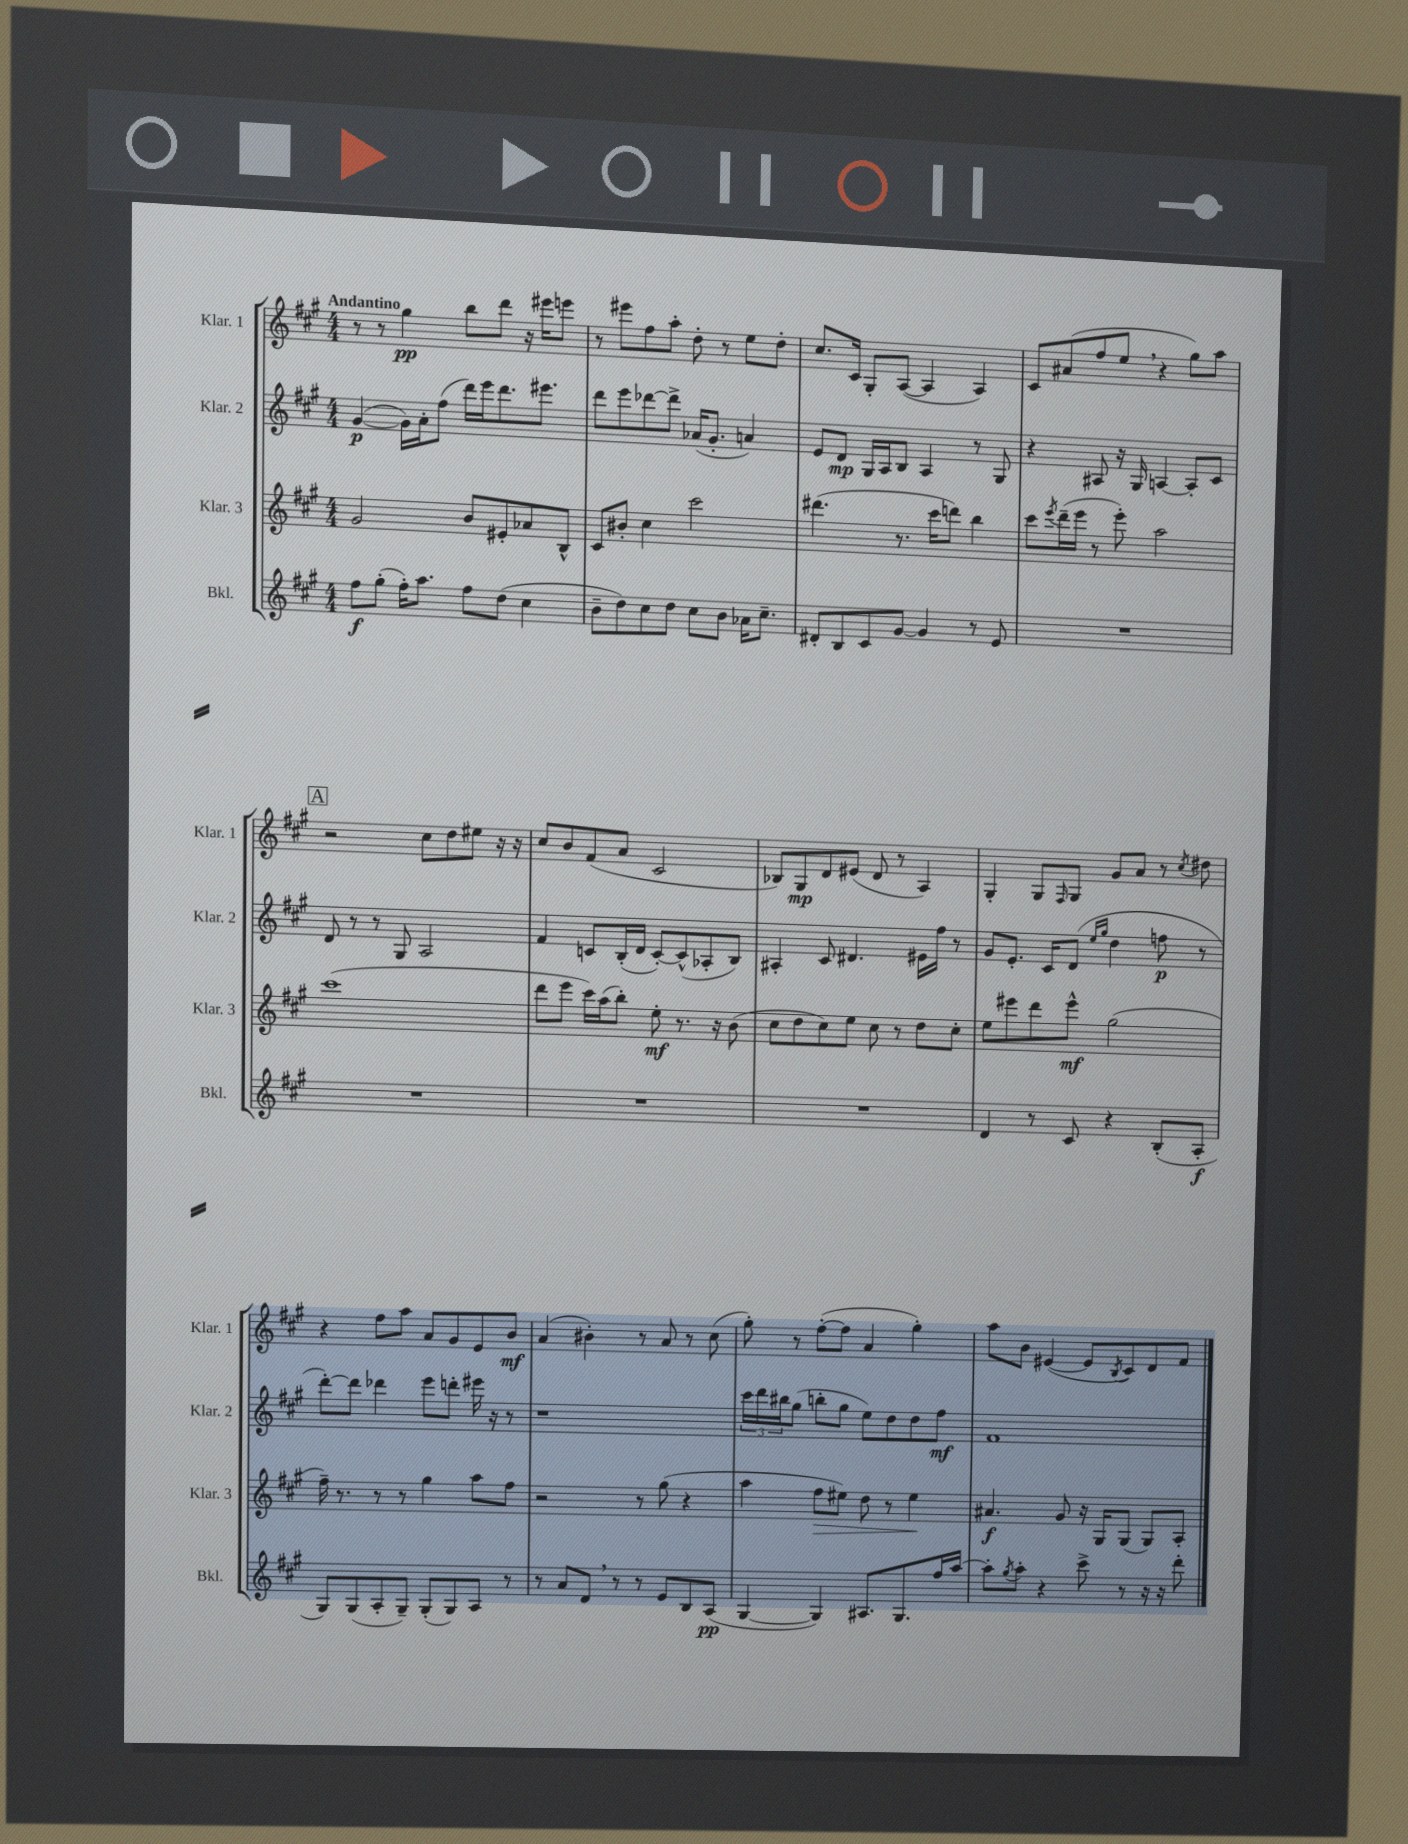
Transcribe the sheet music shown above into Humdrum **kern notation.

**kern	**kern	**kern	**kern
*staff4	*staff3	*staff2	*staff1
*clefG2	*clefG2	*clefG2	*clefG2
*k[f#c#g#]	*k[f#c#g#]	*k[f#c#g#]	*k[f#c#g#]
*M4/4	*M4/4	*M4/4	*M4/4
8ff#\L	2g#/	([4g#/	8r
(8gg#'\J	.	.	8r
16ff#'\LK)	.	16g#\]LL)	4gg#\
8.aa\J	.	16a'\J	.
.	.	(8ff#\J	.
8ff#\L	8b/L	16ddd\LL)	8bb\L
.	.	16eee\J	.
(8dd\J	8e#'/	8.ddd\	8ddd\J
4cc#\	8a-/	.	16r
.	.	8.eee#\J	16eee#\LK
.	8B^^/J	.	8eee\J
=	=	=	=
8b~\L	8c#/L	8ddd\L	8r
8dd\)	8b#'/J	8eee\	8eee#\L
8cc#\	4cc#\	[8ddd-\	8ff#\
8dd\J	.	8ddd-^\]J	8aa'\J
8cc#\L	2ccc#\	(16a-/LK	8dd'\
.	.	8.g#'/J	.
8b\J	.	.	8r
16a-\LK	.	4a/)	8ee\L
8.cc#~\J	.	.	.
.	.	.	8dd'\J
=	=	=	=
8d#'/L	(4.ddd#\	8e/L	8.cc#/L
8B/	.	8d/J	.
.	.	.	16c#/Jk
8c#/	.	16G#/LL	8G#'/L
.	.	16A/J	.
[8g#/J	8.r	8B/J	([8A/J
4g#/]	.	4A/	4A/]
.	16ccc#\LK	.	.
.	8ddd\J)	.	.
8r	4bb\	8r	4A/)
8e/	.	8G#/	.
=	=	=	=
1r	8ccc#\L	4r	8c#/L
.	8qeee/	.	.
.	(16ddd~\L	.	(8a#/
.	16eee\JJ	.	.
.	8r	8A#/	8ff#/
.	8eee'\)	16r	8ee/J
.	.	16G#/	.
.	2aa\	[4A/	4r
.	.	8A'/]L	8gg#\L)
.	.	8c#/J	8aa\J
=	=	=	=
1r	(1ccc#	8d/	2r
.	.	8r	.
.	.	8r	.
.	.	8G#/	.
.	.	2A/	8cc#\L
.	.	.	8dd\
.	.	.	8ee#\J
.	.	.	16r
.	.	.	16r
=	=	=	=
1r	8ddd\L	4f#/	8cc#/L
.	8eee\J	.	8b/
.	16ccc#\LL)	8c/L	(8f#/
.	(16aa\J	.	.
.	8bb'\J)	(16B'/L	8a/J
.	.	16d/JJ	.
.	8ee'\	[8c'/L)	2c#/
.	8.r	(8c^^/]	.
.	.	8A-'/	.
.	16r	.	.
.	(8b\	8B/J)	.
=	=	=	=
1r	8cc#\L	4A#'/	8B-/L)
.	8dd\	.	8G#/
.	8cc#\)	8c#/	8d/
.	8ee\J	4.d#/	(8e#/J
.	8cc#\	.	8d/
.	8r	.	8r
.	8dd\L	16e#\LL	4A/)
.	.	16ff#\JJ	.
.	8cc#'\J	8r	.
=	=	=	=
4d/	8ee\L	8g#/L	4G#'/
.	8eee#\	8.e'/J	.
8r	8ddd\	.	8G#/L
.	.	16c#/LK	.
.	.	.	16qqF#/
8c#/	8eee#^^\J	(8d/J	8G#/J
.	.	16qqee/LL	.
.	.	16qqgg#/JJ	.
4r	(2gg#\	4dd\	8g#/L
.	.	.	8a/J
(8B'/L	.	8ff\	8r
.	.	.	8qcc#/
8A'/J	.	8r	8dd#\
=	=	=	=
8G#/L)	16ff#~\)	[8ddd'\L)	4r
.	8.r	.	.
(8G#/	.	8ddd\]J	.
8A'/	8r	4ddd-\	8ff#\L
8G#~/J)	8r	.	8aa\J
(8G#'/L	4gg#\	8eee\L	8a/L
8G#/)	.	8ddd'\J	8g#/
8A/J	8aa\L	16eee#\	8e/
.	.	16r	.
8r	8ff#\J	8r	8b/J
=	=	=	=
8r	2r	1r	(4a/
8a/L	.	.	.
8d/J	.	.	4b#'\)
8r	.	.	.
8r	8r	.	8r
8e/L	(8gg#\	.	8a/
8B/	4r	.	8r
(8A/J	.	.	(8cc#\
=	=	=	=
[4G#/	4aa\	24ccc#\LL	8gg#'\)
.	.	24ddd\	.
.	.	24bb#\J	.
.	.	(8gg#\J	8r
4G#/])	8ff#\L	8bb'\L	([8ff#'\L
.	8ee#\J)	8gg#\J	8ff#\]J
8.A#/L	8dd\	8ee\L)	4a/
.	8r	8dd\	.
8.G#/	.	.	.
.	4ee#\	8dd\	4gg#'\)
16ff#/L	.	8ff#\J	.
[16aa/JJ	.	.	.
=	=	=	=
8aa'\]L	4.a#/	1f#	8aa\L
8qgg#/	.	.	.
8aa'\J	.	.	8b\J
4r	.	.	([4e#/
.	8g#/	.	.
8ccc#^\	16r	.	8e#/]L
.	16G#/LK	.	.
.	.	.	8qB/
8r	(8G#/J	.	8c#/)
16r	8G#/L)	.	8d/
16r	.	.	.
8ddd'\	8A'/J	.	8f#/J
==	==	==	==
*-	*-	*-	*-
